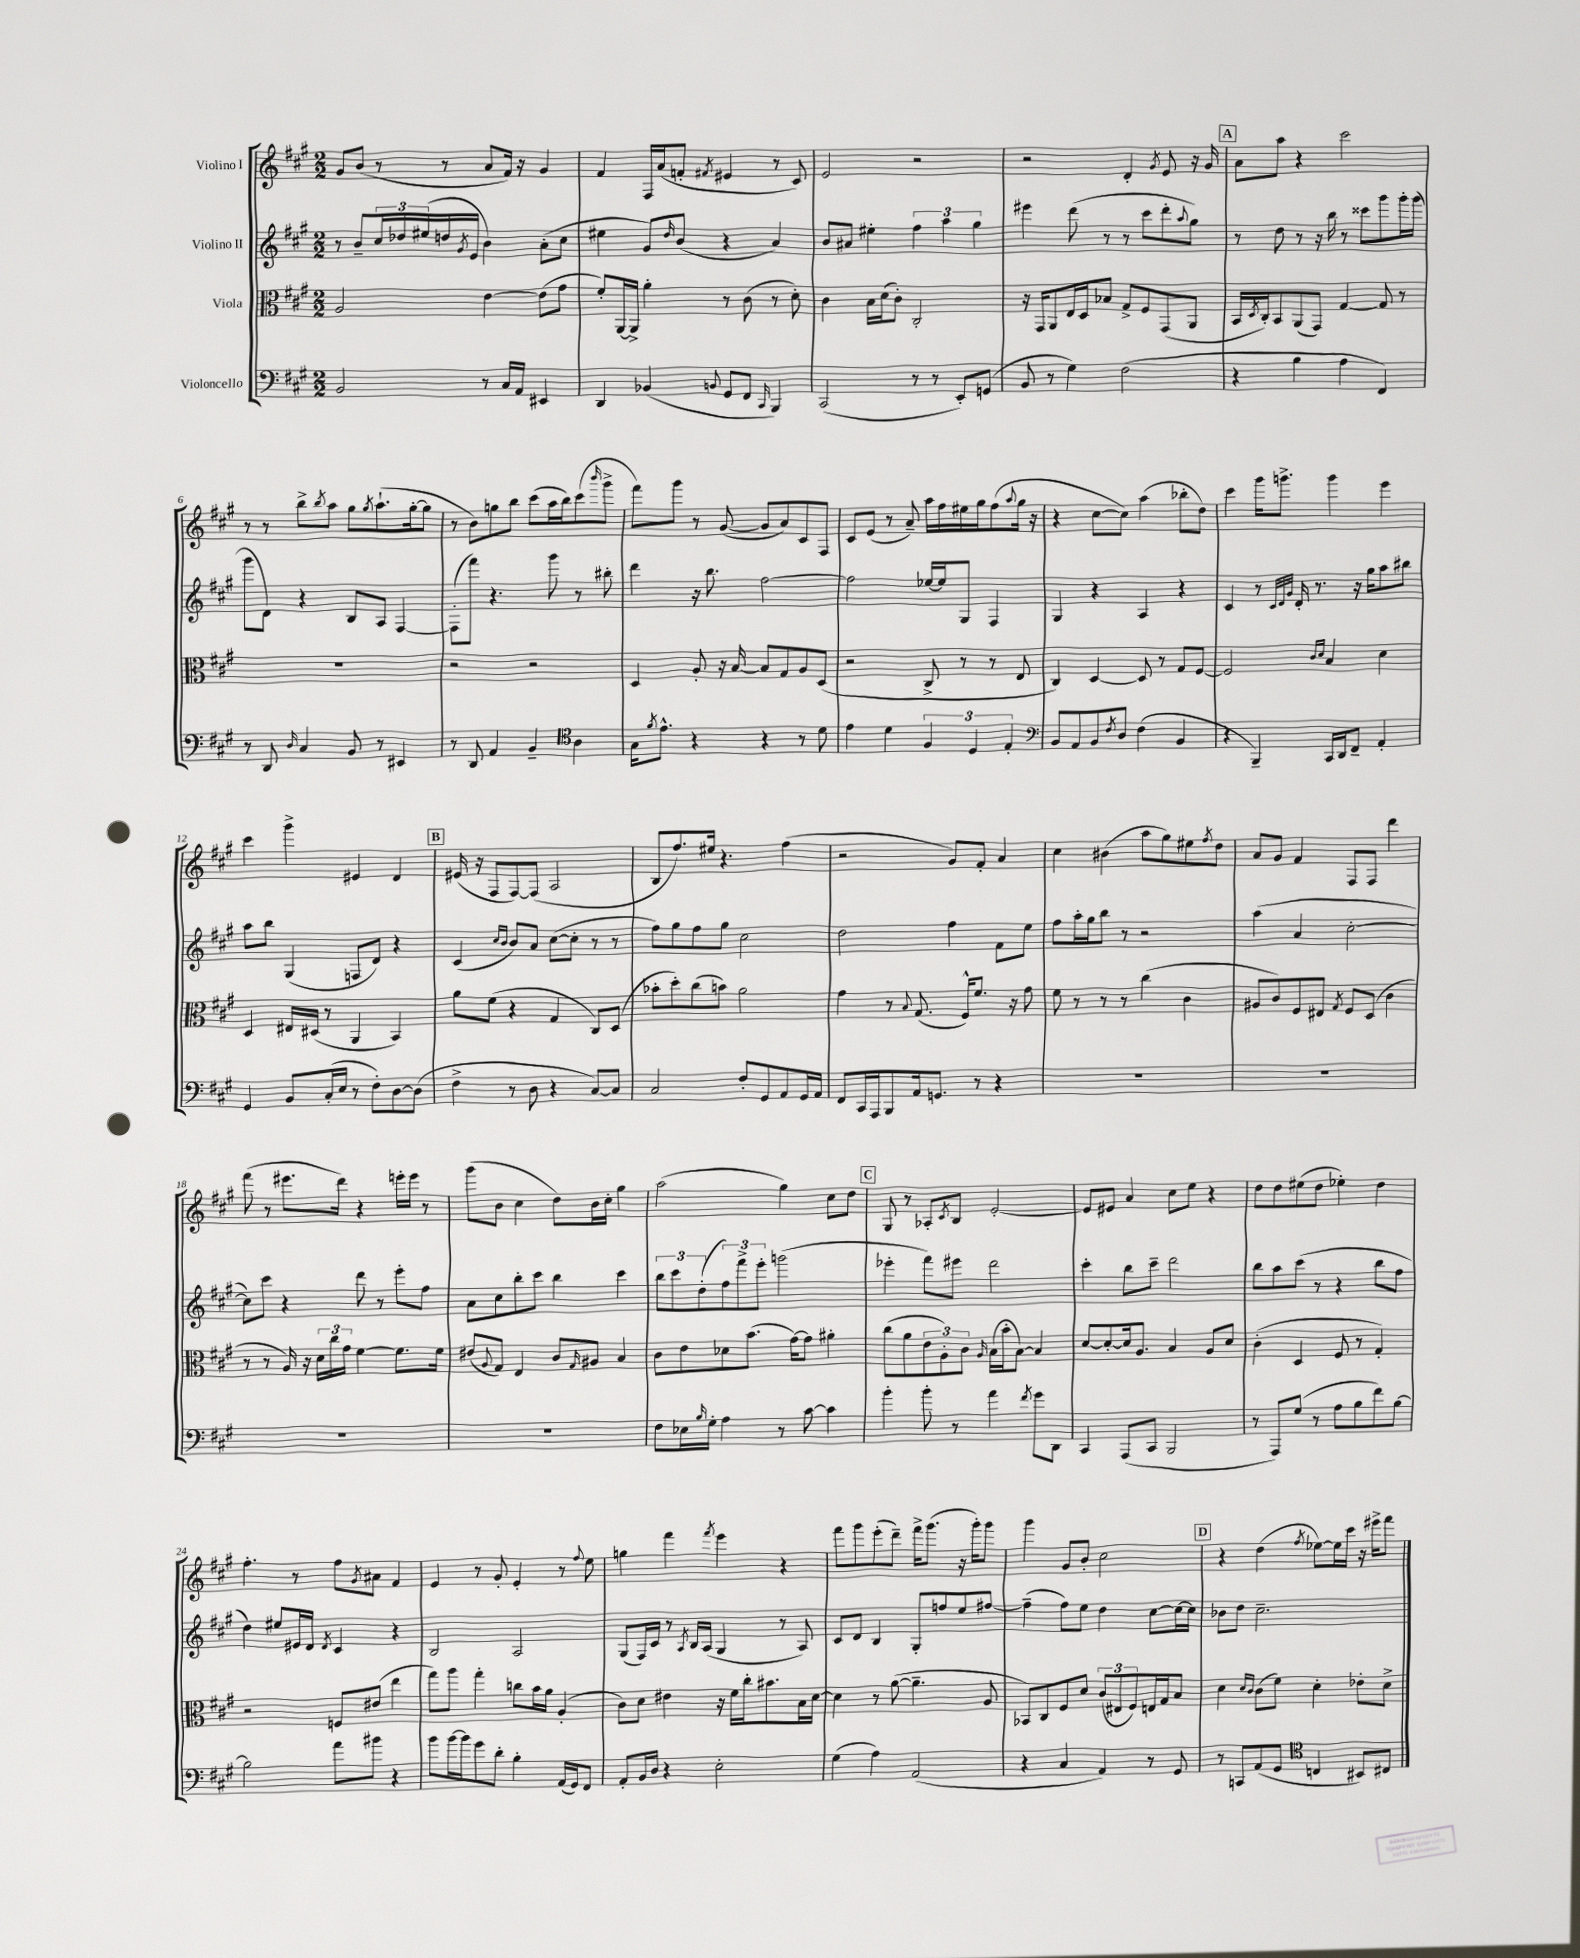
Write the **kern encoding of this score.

**kern	**kern	**kern	**kern
*staff4	*staff3	*staff2	*staff1
*clefF4	*clefC3	*clefG2	*clefG2
*k[f#c#g#]	*k[f#c#g#]	*k[f#c#g#]	*k[f#c#g#]
*M2/2	*M2/2	*M2/2	*M2/2
2BB	2A	8r	8g#
.	.	8b~	(8b
.	.	24cc#	8r
.	.	24dd-	.
.	.	(24ee#	.
.	.	16dd	8r
.	.	8qg#	.
.	.	16e	.
8r	[4e	4b)	8a
16C#	.	.	16f#)
16AA	.	.	16r
4EE#	(8e]	(8a'	4g#
.	8g#	8cc#	.
=	=	=	=
4DD	8f#')	4ee#	4f#
.	[16AA	.	.
.	16AA^]	.	.
(4BB-	4a'	8g#)	16F#
.	.	.	(16a
.	.	16qqdd	.
.	.	(8b	8f'
8qqBB	.	.	8qf#
8GG#	8r	4r	4e#
8FF#	(8c#	.	.
16qqCC#	.	.	.
4BBB)	8r	4a)	8r
.	8d')	.	8c#)
=	=	=	=
(2CC#	4c#	8b	2e
.	.	8a#	.
.	16B	4ee#'	.
.	(16d	.	.
.	8c#')	.	.
8r	2C#'	6ff#	2r
8r	.	.	.
.	.	6aa	.
8EE')	.	.	.
.	.	6gg#	.
(8GG	.	.	.
=	=	=	=
8BB	16r	4eee#	2r
.	16GG#	.	.
8r	8AA	.	.
4G#)	16E	(8ddd	.
.	16D	.	.
.	8B-	8r	.
(2F#	8G#^	8r	4d'
.	8F#	8ccc#	.
.	.	.	8qg#
.	(8GG#	8ddd'	8e
.	.	8qqaa	.
.	8AA	8gg#)	16r
.	.	.	16g#
=	=	=	=
4r	16BB	8r	8a
.	8qD	.	.
.	16C#')	.	.
.	8BB	8dd	8aa
4B	(8AA	8r	4r
.	8GG#)	16r	.
.	.	16bb	.
4A	[4G#	8r	2ccc#
.	.	8ccc##	.
4FF#)	8G#]	8ggg#	.
.	8r	16ggg#'	.
.	.	(16ggg#	.
=	=	=	=
8r	1r	8ggg#	8r
8DD	.	8d)	8r
16qqD	.	.	.
4C#	.	4r	8bb^
.	.	.	8qbb
.	.	.	8aa
8BB	.	8B	8gg#
.	.	.	8qgg#
8r	.	8A	(8.aa`
4EE#	.	[4F#	.
.	.	.	[16gg#'
.	.	.	8gg#]
=	=	=	=
8r	2r	(8F#']	8r
8DD	.	8fff#)	8b)
4AA	.	4.r	8gg
.	.	.	8bb
4BB~	2r	.	(8ccc#
.	.	8ggg#	16aa
.	.	.	16bb)
*clefC4	*	*	*
4A	.	8r	(8ccc#
.	.	.	16qqbbb
.	.	8bb#'	8ggg#^
=	=	=	=
16G#	4D	4ddd	8fff#)
8qf#	.	.	.
8.e^^	.	.	.
.	.	.	8ggg#
4r	8A'	16r	8r
.	.	8.bb	.
.	16r	.	([8g#
.	[16B	.	.
4r	8B]	[2ff#	8g#]
.	8G#	.	8a)
8r	8A	.	8c#
8d	(8D	.	8F#
=	=	=	=
4e	2r	2ff#]	8c#
.	.	.	(8e
4d	.	.	8r
.	.	.	8a~)
6F#	8C#^	[16ee-	16aa
.	.	16ee-]	16ff#
.	8r	8G#	16ee#
6D	.	.	.
.	.	.	16gg#
.	8r	4F#	(8ff#
6E'	.	.	.
.	.	.	8qqaa
.	8E	.	16gg#
.	.	.	16r
=	=	=	=
*clefF4	*	*	*
8BB	4C#)	4G#	4r
8AA	.	.	.
8BB	[4D	4r	[8cc#
8qF#	.	.	.
8D	.	.	8cc#])
(4F#	8D]	4A	(4aa
.	8r	.	.
4BB	8G#	4r	8bb-'
.	[8F#	.	8dd)
=	=	=	=
4r	2F#]	4c#	4ccc#
4BBB~)	.	8r	16ggg#
.	.	.	8.ggg^
.	.	32qqc#	.
.	.	32qqd	.
.	.	32qqg#	.
.	.	16d'	.
.	.	8.r	.
.	16qqc#	.	.
.	16qqd	.	.
16CC#	4B	.	4ggg
16DD	.	.	.
8FF#~	.	16r	.
.	.	16gg#	.
4AA'	4d	8aa	4eee
.	.	8bb#	.
=	=	=	=
4GG#	4D	8aa	4ccc#
.	.	8bb	.
8BB	16E#	(4G#	4ggg#^
.	(16D#	.	.
(16C#'	8r	.	.
16E	.	.	.
8r	4AA	8F	4e#
8F#')	.	8d)	.
[8D	4BB)	4r	4d
(8D]	.	.	.
=	=	=	=
4F#^	8a	(4c#	(16e#
.	.	.	16r
.	(8f#	.	8F#
.	.	16qqcc#	.
.	.	16qqb	.
8r	4r	8b)	[8F#)
8D	.	8a	(8F#]
4r	4G#	([8cc#	2A
.	.	8cc#']	.
[8C#)	8C#)	8r	.
8C#]	(8D	8r	.
=	=	=	=
2C#	8b-'	8ff#)	8B
.	8dd')	8gg#	8.ff#)
.	(8cc#	8ff#	.
.	.	.	16ee#
.	8b)	8gg#	4.r
8F#'	2a	2cc#	.
8GG#	.	.	.
8AA	.	.	(4ff#
16GG#	.	.	.
16AA	.	.	.
=	=	=	=
8FF#	4g#	2dd	2r
16CC#	.	.	.
16AAA	.	.	.
8BBB	8r	.	.
.	8qqB	.	.
16AA	(8.G#	.	.
8.GG	.	.	.
.	.	4ff#	8g#)
.	16F#^^)	.	.
8r	8.f#	.	8f#'
4r	.	8f#	4a
.	16r	.	.
.	8g#	8ee	.
=	=	=	=
1r	8f#	8ff#	4cc#
.	8r	16aa'	.
.	.	16gg#	.
.	8r	8bb	(4b#
.	8r	8r	.
.	(4cc#	2r	8aa
.	.	.	8gg#)
.	4c#	.	8ee#
.	.	.	8qff#
.	.	.	8dd
=	=	=	=
1r	8A#	(4aa	8a
.	8c#)	.	8g#
.	8F#	4a	4f#
.	8E#	.	.
.	8qG#	.	.
.	8F#	[2cc#'	8F#
.	(8D	.	8F#
.	4c#	.	4ddd
=	=	=	=
1r	8r	8cc#])	(8fff#
.	8r	8ccc#	8r
.	16A)	4r	8.eee#
.	16r	.	.
.	24d	.	.
.	24cc#	.	.
.	.	.	16ddd)
.	24g#	.	.
.	[4f#	8ddd	4r
.	.	8r	.
.	8.f#]	8eee'	16eee'
.	.	.	16eee
.	.	8ff#	8r
.	16f#	.	.
=	=	=	=
1r	(8e#	8a	(8ggg#
.	8qqA	.	.
.	8G#)	8cc#	8b
.	4E	8bb'	4cc#
.	.	8ccc#	.
.	8c#	4bb	8dd)
.	16qqG#	.	.
.	8A#	.	16b
.	.	.	16cc#'
.	4B	4ccc#	4gg#
=	=	=	=
8F#	8c#	12bb	(2aa
.	.	12ccc#	.
16E-	8e	.	.
.	.	(12dd'	.
16qqB	.	.	.
16G#'	.	.	.
4A	8d-	12ff#)	.
.	.	12fff#^	.
.	(8.b	.	.
.	.	12eee'	.
8r	.	(2ggg	4gg#)
.	[16g#)	.	.
[8c#	8g#]	.	.
4c#]	4a#'	.	8cc#
.	.	.	8dd
=	=	=	=
4b'	(8cc#	4eee-'	8G#
.	8a	.	8r
8b'	12e	8fff#)	8A-'
.	12A')	.	.
.	.	.	8qc#
8r	.	8eee#	8B
.	12c#	.	.
.	16qqA	.	.
4a	(16B	2ddd	[2e'
.	16b'	.	.
.	[8B)	.	.
8qf#	.	.	.
8g#	4B]	.	.
8DD	.	.	.
=	=	=	=
4CC#	[8d	4ccc#'	8e]
.	8d'_	.	8e#
(8AAA	16d]	8bb	4a
.	8.A	.	.
8CC#	.	8ccc#~	.
2BBB	4B	2ddd	8cc#
.	.	.	8ee
.	8A	.	4r
.	8d	.	.
=	=	=	=
8r	(4c#'	8bb	8dd
8AAA)	.	8aa	8dd
(8G#	4D	(8ccc#	(8ee#
8r	.	8r	8dd
8A	8F#	4r	4ee-')
8B	8r	.	.
8f#)	4G#')	8bb	4dd
[8B	.	8ff#	.
=	=	=	=
2B]	2r	4dd)	4.ff#'
.	.	8ee#	.
.	.	16e#	8r
.	.	16d	.
.	.	8qd	.
8a	8F	4c#	8ff#
.	.	.	8qg#
8b#	(8e#	.	8a#
4r	4ee	4r	4f#
=	=	=	=
8b	8gg#)	2B	4e
[16b	8aa	.	.
16b]	.	.	.
8g#	4gg#'	.	8r
8d'	.	.	8g#'
4B'	8cc	2A	4e'
.	16b	.	.
.	16a	.	.
(16AA	(4A'	.	8r
16GG#)	.	.	.
.	.	.	8qqff#
8FF#	.	.	8ee
=	=	=	=
8AA'	8c#)	(8G#	4gg
16BB	8d	16F#)	.
16D	.	16c#	.
4r	4e#	8r	4fff#
.	.	8qA	.
.	.	16B	.
.	.	(16A	.
.	.	.	8qfff#
2E'	16r	4G#	4eee
.	16f#	.	.
.	16cc#'	.	.
.	8.b#	.	.
.	.	8r	4r
.	16B	8A)	.
.	[16d	.	.
=	=	=	=
(4G#	4d]	8c#	8fff#
.	.	8d	8ggg#
4A)	8r	4B	(8eee'
.	([8a	.	8ddd~)
(2AA	4.a~]	8G#'	16fff#^
.	.	.	(8.ggg#
.	.	8ff	.
.	.	8ee	16r
.	.	.	16ggg#')
.	8A	[8ff#	8ggg#
=	=	=	=
4r	8BB-)	(4ff#~]	4ggg#
.	8C#	.	.
4C#	8F#	8ff#)	8g#
.	8d	8ee	8b'
4AA)	(12c#	4dd	2cc#
.	12E#	.	.
.	12F#)	.	.
8r	16E	[8cc#	.
.	16G#	.	.
8GG#	8B	16cc#_	.
.	.	16cc#]	.
=	=	=	=
8r	4d	8b-	4r
8CC	.	8dd	.
.	16qqd	.	.
.	16qqc#	.	.
(8AA	(8c#	2.cc#~	(4dd
8GG#	8f#)	.	.
*clefC4	*	*	*
.	.	.	8qff#
4C	4d'	.	[8ee-)
.	.	.	16ee-]
.	.	.	16ccc#
8BB#)	8e-'	.	16r
.	.	.	16eee#^
8C#	8d^	.	8fff#
==	==	==	==
*-	*-	*-	*-
